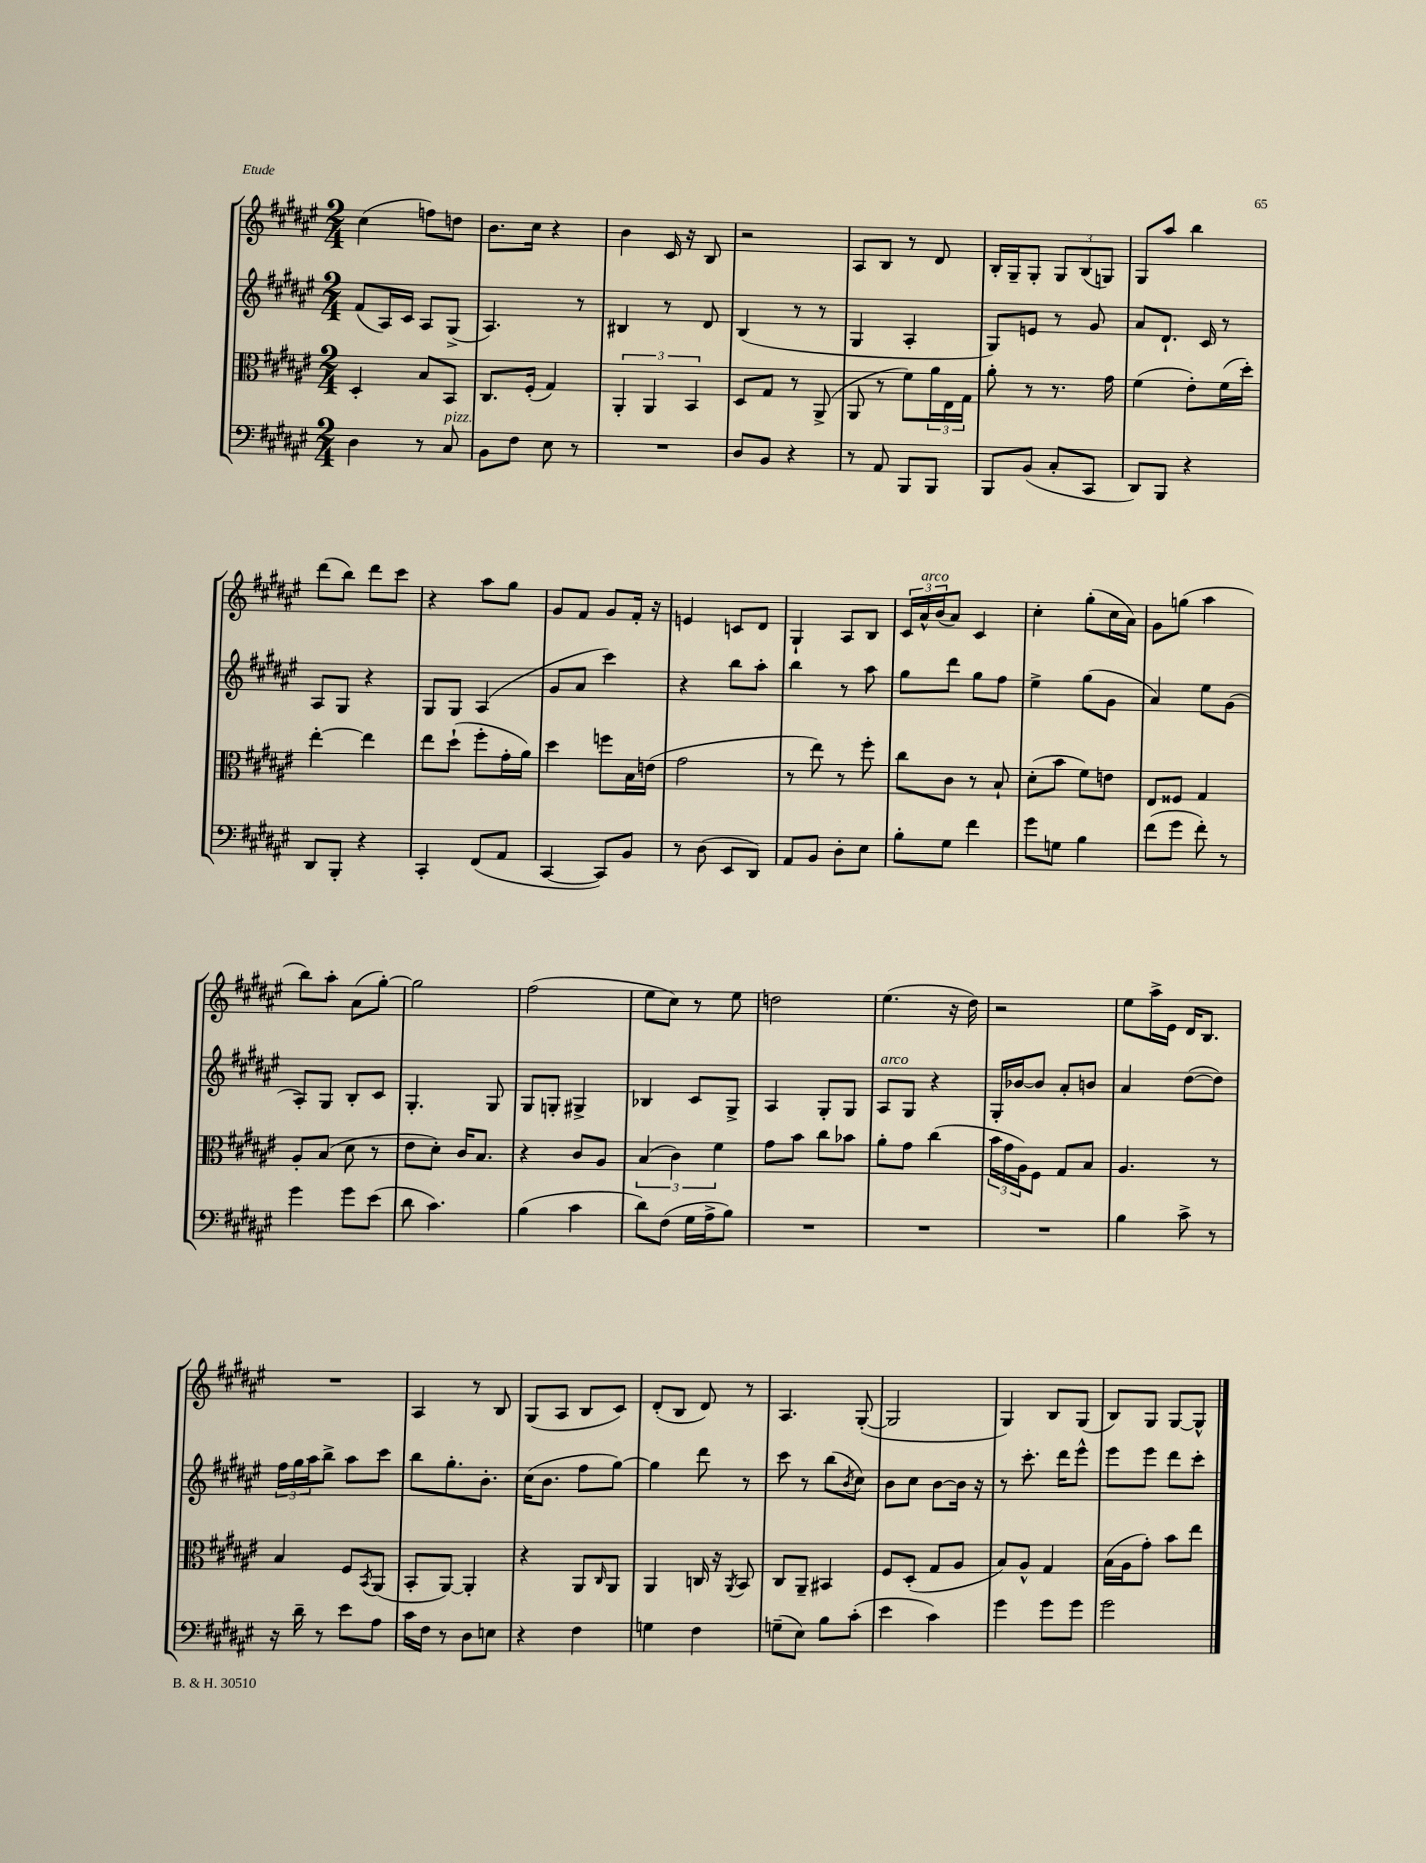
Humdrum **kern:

**kern	**kern	**kern	**kern
*part4	*part3	*part2	*part1
*staff4	*staff3	*staff2	*staff1
*clefF4	*clefC3	*clefG2	*clefG2
*k[f#c#g#d#a#e#]	*k[f#c#g#d#a#e#]	*k[f#c#g#d#a#e#]	*k[f#c#g#d#a#e#]
*M2/4	*M2/4	*M2/4	*M2/4
=40	=40	=40	=40
4D#\	4D#'/	(8f#/L	(4cc#\
.	.	16A#/L)	.
.	.	16c#/JJ	.
8r	8B/L	8A#/L	8ffn\L)
!LO:TX:a:i:t=pizz.	!	!	!
8C#/	8BB/J	(8G#^/J	8ddn\J
=41	=41	=41	=41
8BB\L	8.C#/L	4.A#/)	8.b\L
8F#\J	.	.	.
.	(16F#'/Jk	.	16cc#\Jk
8E#\	4G#/)	.	4r
8r	.	8r	.
=42	=42	=42	=42
2r	6AA#'/	4B#X/	4b\
.	6AA#/	.	.
.	.	8r	16c#/
.	.	.	16r
.	6BB/	.	.
.	.	8d#/	8B/
=43	=43	=43	=43
8D#/L	8D#/L	(4B/	2r
8BB/J	8G#/J	.	.
4r	8r	8r	.
.	(8AA#^/	8r	.
=44	=44	=44	=44
8r	8AA#/	4G#/	8A#/L
8AA#/	8r	.	8B/J
8BBB/L	8f#\L)	4A#'/	8r
8BBB/J	24a#\L	.	8d#/
.	24E#\	.	.
.	24G#\JJ	.	.
=45	=45	=45	=45
8BBB/L	8a#'\	8G#/L)	16B'/LL
.	.	.	16G#~/J
(8BB/J	8r	8en/J	8G#'/J
8C#'/L	8.r	8r	12G#/L
.	.	.	(12B/
8CC#/J	.	8g#/	.
.	.	.	12Gn/J)
.	16g#\	.	.
=46	=46	=46	=46
8DD#/L)	(4f#\	8a#/L	8G#/L
8BBB/J	.	8.d#`/J	8aa#/J
4r	8e#'\L)	.	4bb\
.	.	16c#/	.
.	(16f#\L	8r	.
.	16dd#'\JJ)	.	.
!!LO:LB:g=z
=47	=47	=47	=47
8DD#/L	[4ee#'\	8A#/L	(8ddd#\L
8BBB'/J	.	8G#/J	8bb\J)
4r	4ee#\]	4r	8ddd#\L
.	.	.	8ccc#\J
=48	=48	=48	=48
4CC#'/	8ee#\L	8G#/L	4r
.	(8dd#`\J	8G#/J	.
(8FF#/L	8ff#'\L	(4A#/	8aa#\L
8AA#/J	16g#'\L	.	8gg#\J
.	16a#\JJ)	.	.
=49	=49	=49	=49
[4CC#/	4dd#\	8g#/L	8g#/L
.	.	8a#/J	8f#/J
8CC#/L])	8ffn\L	4ccc#\)	8g#/L
8BB/J	16B\L	.	16f#'/Jk
.	(16en\JJ	.	16r
=50	=50	=50	=50
8r	2g#\	4r	4en/
(8D#\	.	.	.
8EE#/L	.	8bb\L	8cn/L
8DD#/J)	.	8aa#'\J	8d#/J
=51	=51	=51	=51
8AA#/L	8r	4bb\	4G#`/
8BB/J	8ee#\)	.	.
8D#'\L	8r	8r	8A#/L
8E#\J	8ff#'\	8aa#\	8B/J
=52	=52	=52	=52
8B'\L	8cc#\L	8gg#\L	24c#/LL
!	!	!	!LO:TX:a:i:t=arco
.	.	.	24a#^^/
.	.	.	(24b/J
8G#\J	8c#\J	8ddd#\J	8a#/J)
4f#\	8r	8gg#\L	4c#/
.	8B`/	8ff#\J	.
=53	=53	=53	=53
8g#\L	(8d#'\L	4ee#^\	4cc#'\
8Gn\J	8b\J	.	.
4B\	8f#\L)	(8gg#\L	(8gg#'\L
.	8en\J	8g#\J	16cc#\L
.	.	.	16a#\JJ)
=54	=54	=54	=54
(8f#\L	8E#/L	4a#/)	8g#\L
8g#\J	8F##X/J	.	(8ggn\J
8f#'\)	4G#/	8ee#\L	4aa#\
8r	.	(8g#\J	.
!!LO:LB:g=z
=55	=55	=55	=55
4g#\	8A#'/L	8A#'/L)	8bb\L)
.	(8B/J	8G#/J	8aa#'\J
8g#\L	8d#\	8B'/L	(8a#\L
(8e#\J	8r	8c#/J	[8gg#'\J)
=56	=56	=56	=56
8d#\	8e#\L	4.G#'/	2gg#\]
4.c#\)	8d#'\J)	.	.
.	16c#/KL	.	.
.	8.B/J	.	.
.	.	8G#/	.
=57	=57	=57	=57
(4B\	4r	8G#/L	(2ff#\
.	.	8Gn'/J	.
4c#\	8c#/L	4G#X^/	.
.	8A#/J	.	.
=58	=58	=58	=58
8d#\L)	(6B/	4B-X/	8ee#\L
(8F#\J	.	.	8cc#\J)
.	6c#\)	.	.
16G#\LL	.	8c#/L	8r
16A#^\J	.	.	.
.	6f#\	.	.
8B\J)	.	8G#^/J	8ee#\
=59	=59	=59	=59
2r	8g#\L	4A#/	2ddn\
.	8b\J	.	.
.	8cc#\L	8G#'/L	.
.	8b-X\J	8G#/J	.
=60	=60	=60	=60
!	!	!LO:TX:a:i:t=arco	!
2r	8a#'\L	8A#/L	(4.ee#\
.	8g#\J	8G#/J	.
.	(4cc#\	4r	.
.	.	.	16r
.	.	.	16dd#\)
=61	=61	=61	=61
2r	24b\LL	16G#'/LL	2r
.	24g#\	.	.
.	.	[16b-X/J	.
.	24A#\J)	.	.
.	8F#\J	8b-/J]	.
.	8G#/L	8a#'/L	.
.	8B/J	8bn/J	.
=62	=62	=62	=62
4B\	4.A#/	4a#/	8ee#\L
.	.	.	16aa#^\L
.	.	.	16e#\JJ
8c#^\	.	([8dd#\L	16d#/KL
.	.	.	8.B/J
8r	8r	8dd#\J])	.
!!LO:LB:g=z
=63	=63	=63	=63
16r	4B/	24ff#\LL	2r
.	.	24gg#\	.
16d#~\	.	.	.
.	.	24aa#\J	.
8r	.	8bb^\J	.
8e#\L	8F#/L	8aa#\L	.
.	8qBB/	.	.
8A#\J	(8AA#/J	8ccc#\J	.
=64	=64	=64	=64
16c#\LL	8BB'/L	8bb\L	4A#/
16F#\JJ	.	.	.
8r	[8AA#/J)	8.gg#'\	.
8D#\L	4AA#'/]	.	8r
.	.	8.b'\J	.
8En\J	.	.	8B/
=65	=65	=65	=65
4r	4r	(16cc#\KL	(8G#/L
.	.	8.b\J	.
.	.	.	8A#/J
4F#\	8AA#/L	8ff#\L	8B/L
.	16qqC#/	.	.
.	8AA#/J	[8gg#\J)	8c#/J)
=66	=66	=66	=66
4Gn\	4AA#/	4gg#\]	(8d#'/L
.	.	.	8B/J
4F#\	16Cn/	8ddd#\	8d#/)
.	16r	.	.
.	8qAA#/	.	.
.	8BB/	8r	8r
=67	=67	=67	=67
(8Gn~\L	8C#/L	8ccc#\	4.A#/
8E#\J)	8AA#~/J	8r	.
8B\L	4BB#X/	(8bb\L	.
.	.	8qb/	.
(8c#'\J	.	8cc#\J)	([8G#'/
=68	=68	=68	=68
4e#\	8F#/L	8b\L	2G#/]
.	(8D#'/J	8cc#\J	.
4c#\)	8G#/L	[8b\L	.
.	8A#/J	16b\Jk]	.
.	.	16r	.
=69	=69	=69	=69
4g#\	8B/L)	8r	4G#/)
.	8A#^^/J	8.ccc#'\	.
8g#\L	4G#/	.	8B/L
.	.	16ddd#\KL	.
8g#\J	.	8eee#^^\J	(8G#/J
=70	=70	=70	=70
2g#\	(16B\LL	8eee#\L	8B/L)
.	16A#\J	.	.
.	8g#'\J)	8eee#\J	8G#/J
.	8b\L	8ddd#\L	[8G#/L
.	8ee#\J	8ccc#'\J	8G#^^/J]
==	==	==	==
*-	*-	*-	*-
